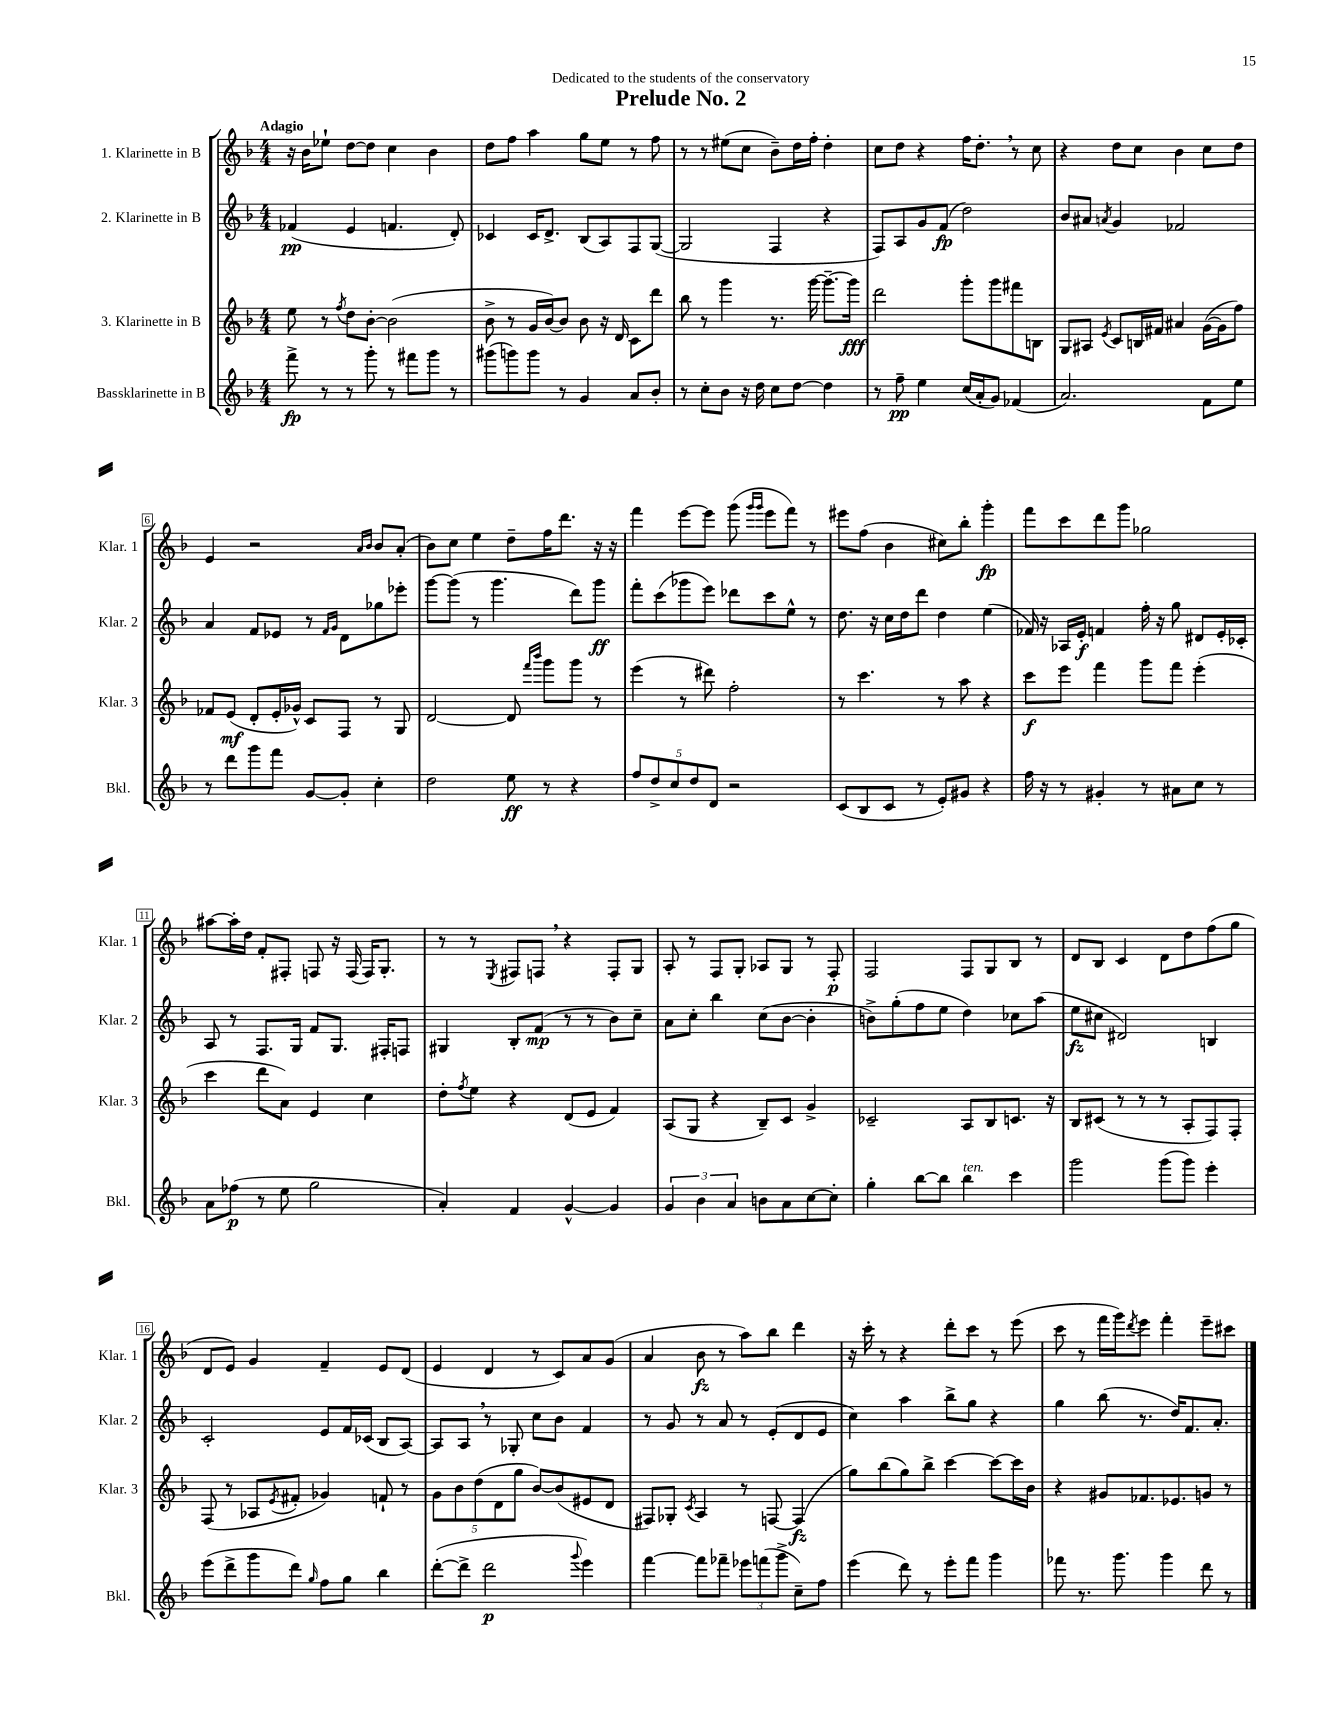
\header { title = "Prelude No. 2" dedication = "Dedicated to the students of the conservatory" }
<<
\new StaffGroup <<
\new Staff = "s0" \with { instrumentName = "1. Klarinette in B" shortInstrumentName = "Klar. 1" } {
    \clef treble \key f \major \numericTimeSignature \time 4/4 \tempo "Adagio"
    r16 bes'16 ees''8-! d''8~ d''8 c''4 bes'4 |
    d''8 f''8 a''4 g''8 e''8 r8 f''8 |
    r8 r8 eis''8( c''8 bes'8--) d''16 f''16-. d''4-. |
    c''8 d''8 r4 f''16 d''8.-. \breathe r8 c''8 |
    r4 d''8 c''8 bes'4 c''8 d''8 |
    e'4 r2 \grace { a'16 bes'16 } bes'8 a'8-.( |
    bes'8) c''8 e''4 d''8-- f''16 d'''8. r16 r16 |
    f'''4 e'''8~ e'''8 g'''8( \grace { g'''16 g'''16 } e'''8 f'''8) r8 |
    eis'''8 f''8( bes'4 cis''8) bes''8-. g'''4-.\fp |
    f'''8 c'''8 d'''8 g'''8 ges''2 |
    ais''8~ ais''16-. d''16 f'8-. fis8-. f8 r16 f16( f16) g8.-. |
    r8 r8 \acciaccatura { e8 } fis8 f8 \breathe r4 f8-. g8 |
    a8-. r8 f8 g8-. aes8 g8 r8 f8-.\p |
    f2 f8 g8 bes8 r8 |
    d'8 bes8 c'4 d'8 d''8 f''8( g''8 |
    d'8 e'8) g'4 f'4-- e'8 d'8( |
    e'4 d'4 r8 c'8) a'8 g'8( |
    a'4 bes'8\fz r8 a''8) bes''8 d'''4 |
    r16 c'''16-. r8 r4 d'''8-. c'''8 r8 e'''8( |
    c'''8 r8 f'''16 g'''16) \acciaccatura { d'''8 } e'''8 f'''4-. e'''8-- cis'''8 \bar "|." |
}
\new Staff = "s1" \with { instrumentName = "2. Klarinette in B" shortInstrumentName = "Klar. 2" } {
    \clef treble \key f \major \numericTimeSignature \time 4/4
    fes'4\pp( e'4 f'4. d'8-.) |
    ces'4 ces'16 d'8.-> bes8( a8) f8 g8~( |
    g2 f4 r4 |
    f8) a8 g'8 f'8\fp( d''2) |
    bes'8 ais'8 \acciaccatura { a'8 } g'4 fes'2 |
    a'4 f'8 ees'8 r8 \grace { f'16 g'16 } d'8 ges''8 ees'''8-. |
    g'''8~ g'''8( r8 g'''4. d'''8) g'''8\ff |
    f'''8-. c'''8( ges'''8 e'''8) des'''8 c'''8 e''8-^ r8 |
    d''8. r16 c''16 d''16 d'''8 d''4 e''4( |
    fes'16) r16 aes16 e'16-.\f f'4 f''16-. r16 g''8 dis'8 e'16-. ces'16-. |
    a8 r8 f8. g16 f'8 g8. fis16-. f8 |
    gis4 bes8-. f'8\mp( r8 r8 bes'8) c''8-- |
    a'8 c''8-. bes''4 c''8( bes'8~ bes'4-. |
    b'8->) g''8-.( f''8 e''8 d''4) ces''8 a''8( |
    e''8\fz cis''8 dis'2) b4 |
    c'2-. e'8 f'16 ces'16( bes8 a8~) |
    a8 a8 \breathe r8 ges8-. c''8 bes'8 f'4 |
    r8 g'8 r8 a'8 r8 e'8-.( d'8 e'8 |
    c''4) a''4 bes''8-> g''8 r4 |
    g''4 bes''8( r8. d''16) f'8. a'8.-. \bar "|." |
}
\new Staff = "s2" \with { instrumentName = "3. Klarinette in B" shortInstrumentName = "Klar. 3" } {
    \clef treble \key f \major \numericTimeSignature \time 4/4
    e''8 r8 \acciaccatura { f''8 } d''8 bes'8~-. bes'2( |
    bes'8-> r8 g'16 bes'16~) bes'8 bes'8 r16 d'16 c'8 d'''8 |
    bes''8 r8 g'''4 r8. g'''16~ g'''8.~-- g'''16\fff |
    d'''2 g'''8-. g'''8 fis'''8 b8 |
    g8 ais8 \acciaccatura { e'8 } c'8 b16 fis'16 ais'4 g'16~( g'16 f''8) |
    fes'8 e'8\mf( d'8-. e'16-. ges'16-^) c'8 f8 r8 g8 |
    d'2~ d'8 \grace { f'''16 bes'''16 } g'''8 g'''8 r8 |
    e'''4( r8 dis'''8) f''2-. |
    r8 c'''4. r8 a''8 r4 |
    c'''8\f e'''8 f'''4 g'''8 f'''8 e'''4-.( |
    c'''4 d'''8 a'8) e'4 c''4 |
    d''8-. \acciaccatura { f''8 } e''8 r4 d'8( e'8 f'4) |
    a8( g8 r4 bes8--) c'8 g'4-> |
    ces'2-- a8 bes8 c'8. r16 |
    bes8 cis'8( r8 r8 r8 a8-. f8) f8-. |
    f8( r8 aes8 \acciaccatura { e'8 } fis'8-. ges'4) f'8-! r8 |
    \tuplet 5/4 { g'8 bes'8 d''8( d'8 g''8 } bes'8~) bes'8( eis'8 d'8 |
    fis8) ges8-. \acciaccatura { c'8 } a4 r8 f8~ f4\fz( |
    g''8) bes''8( g''8) bes''8-> c'''4~ c'''8~ c'''16 bes'16 |
    r4 gis'8 fes'8. ees'8. g'8 r8 \bar "|." |
}
\new Staff = "s3" \with { instrumentName = "Bassklarinette in B" shortInstrumentName = "Bkl." } {
    \clef treble \key f \major \numericTimeSignature \time 4/4
    f'''8->\fp r8 r8 g'''8-. r8 fis'''8 g'''8 r8 |
    gis'''8( g'''8) g'''8 r8 g'4 a'8 bes'8-. |
    r8 c''8-. bes'8 r16 d''16 c''8 d''8~ d''4 |
    r8 f''8--\pp e''4 c''16( a'16-. g'8) fes'4( |
    a'2.) f'8 e''8 |
    r8 d'''8 g'''8 f'''8 g'8~ g'8-. c''4-. |
    d''2 e''8\ff r8 r4 |
    \tuplet 5/4 { f''8 d''8-> c''8 d''8 d'8 } r2 |
    c'8( bes8 c'8 r8 e'8-.) gis'8 r4 |
    f''16 r16 r8 gis'4-. r8 ais'8 c''8 r8 |
    a'8 fes''8\p( r8 e''8 g''2 |
    a'4-.) f'4 g'4~-^ g'4 |
    \tuplet 3/2 { g'4 bes'4 a'4 } b'8 a'8 c''8~ c''8-. |
    g''4-. bes''8~ bes''8 bes''4^\markup { \italic "ten." } c'''4 |
    g'''2 g'''8( g'''8) e'''4-. |
    e'''8( d'''8-> g'''8 d'''8) \grace { g''16 } f''8 g''8 bes''4 |
    d'''8~-.( d'''8-> d'''2\p \appoggiatura { g'''8 } e'''4) |
    f'''4~ f'''8 fes'''8-- \tuplet 3/2 { ees'''8 f'''8( g'''8-> } c''8--) f''8 |
    e'''4( d'''8) r8 e'''8-. f'''8 g'''4 |
    fes'''8 r8. g'''8. g'''4 d'''8 r8 \bar "|." |
}
>>
>>
\layout { \context { \Score \override BarNumber.stencil = #(make-stencil-boxer 0.1 0.3 ly:text-interface::print) } }
